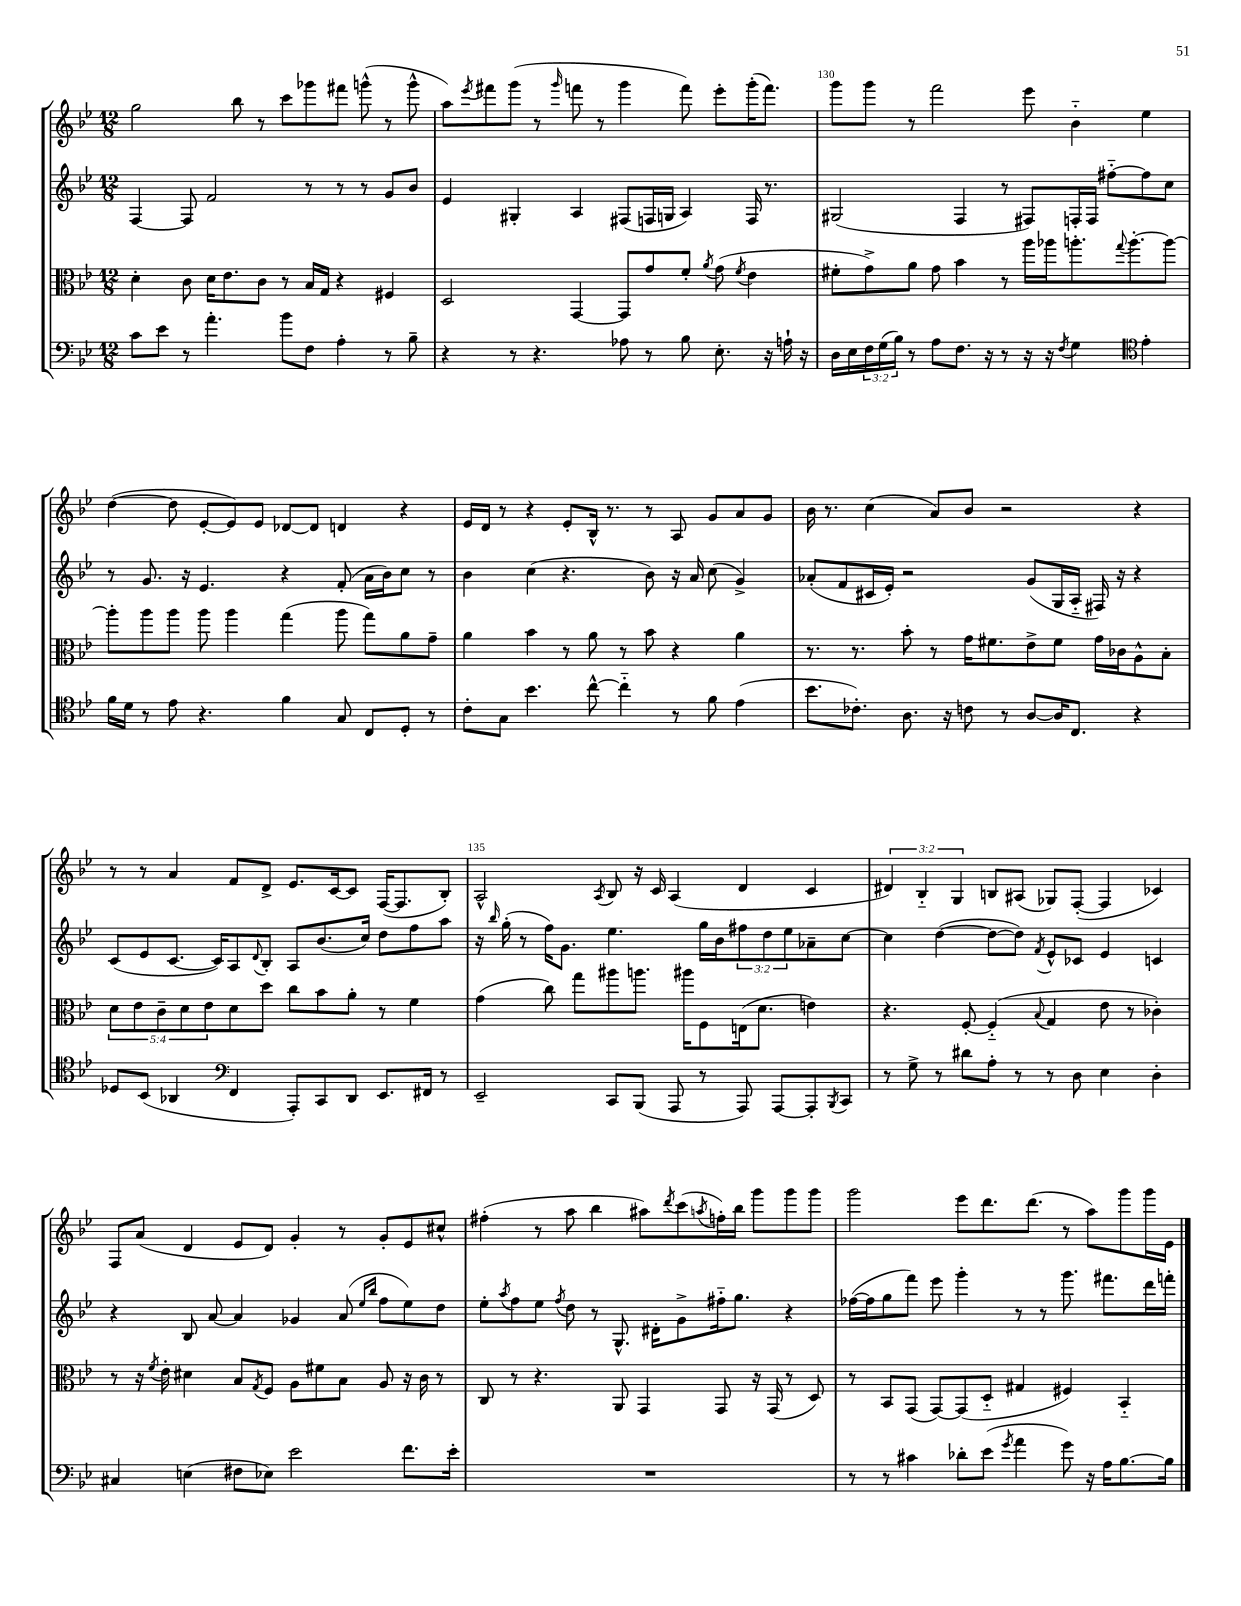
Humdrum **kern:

**kern	**kern	**kern	**kern
*part4	*part3	*part2	*part1
*staff4	*staff3	*staff2	*staff1
*clefF4	*clefC3	*clefG2	*clefG2
*k[b-e-]	*k[b-e-]	*k[b-e-]	*k[b-e-]
*M12/8	*M12/8	*M12/8	*M12/8
=128	=128	=128	=128
8c\L	4d'\	[4F/	2gg\
8e-\J	.	.	.
8r	8c\	8F/]	.
4.a'\	16d\KL	2f/	.
.	8.e-\	.	.
.	.	.	8bb-\
.	8c\J	.	8r
8b-\L	8r	.	8ccc\L
8F\J	16B-/LL	8r	8ggg-X\
.	16G/JJ	.	.
4A'\	4r	8r	8fff#X\J
.	.	8r	(8gggn^^\
8r	4F#X/	8g/L	8r
8B-~\	.	8b-/J	8ggg^^\
=129	=129	=129	=129
4r	2D/	4e-/	8aa\L)
.	.	.	8qeee-/
.	.	.	8fff#X\
8r	.	4G#X'/	(8ggg\J
4.r	.	.	8r
.	.	.	16qqggg/
.	[4GG/	4A/	8fffn\
.	.	.	8r
8A-X\	8GG/L]	(8F#X/L	4ggg\
8r	8g/	16Fn/L	.
.	.	16Gn/JJ	.
8B-\	8f'/J	4A/)	8fff\)
.	8qa/	.	.
8.E-'\	(8g\	.	8eee-'\L
.	8qf/	.	.
.	4e-\	16F/	(16ggg'\K
16r	.	8.r	8.fff\J)
16An`\	.	.	.
16r	.	.	.
=130	=130	=130	=130
16D\LL	8f#X'\L	(2G#X/	8ggg\L
16E-\	.	.	.
24F\	8g^\)	.	8ggg\J
(24G\	.	.	.
24B-\JJ)	.	.	.
8r	8a\J	.	8r
8A\L	8g\	.	2fff\
8.F\J	4b-\	4F/	.
16r	.	.	.
8r	8r	8r	.
16r	16aa\LL	8F#X/L)	8eee-\
16r	16aa-X\J	.	.
8qF/	.	.	.
4G\	8.aan'\	16Fn'/L	4b-\
.	.	16F/JJ	.
.	.	[8ff#X\L	.
.	8qqgg/	.	.
.	[8.aa'\	.	.
*clefC4	*	*	*
4e-'\	.	8ff#\]	4ee-\
.	8aa\J_	8cc\J	.
!!LO:LB:g=z
=131	=131	=131	=131
16f\LL	8aa'\L]	8r	([4dd\
16d\JJ	.	.	.
8r	8aa\	8.g/	.
8e-\	8aa\J	.	8dd\]
.	.	16r	.
4.r	8aa\	4.e-/	[8e-'/L
.	4aa\	.	8e-/])
.	.	.	8e-/J
4f\	(4gg\	4r	[8d-X/L
.	.	.	8d-/J]
8G/	8aa\	(8f'/	4dn/
8C/L	8gg\L)	16a\LL	.
.	.	16b-\J)	.
8D'/J	8a\	8cc\J	4r
8r	8g~\J	8r	.
=132	=132	=132	=132
8c'\L	4a\	4b-\	16e-/LL
.	.	.	16d/JJ
8G\J	.	.	8r
4.b-\	4b-\	(4cc\	4r
.	8r	4.r	8e-'/L
[8cc^^\	8a\	.	16B-^^/Jk
.	.	.	8.r
4cc\]	8r	.	.
.	8b-\	8b-\)	8r
8r	4r	16r	8A/
.	.	16a/	.
8f\	.	(8cc\	8g/L
(4e-\	4a\	4g^/)	8a/
.	.	.	8g/J
=133	=133	=133	=133
8.b-\L	8.r	(8a-X'/L	16b-\
.	.	.	8.r
.	.	8f/	.
8.c-X'\J)	8.r	.	.
.	.	16c#X/L	(4cc\
.	.	16e-'/JJ)	.
8.A\	8b-'\	2r	.
.	8r	.	8a/L)
16r	.	.	.
8cn\	16g\KL	.	8b-/J
.	8.f#X\	.	.
8r	.	.	2r
[8A/L	8e-^\	(8g/L	.
16A/K]	8f#\J	16G/L	.
8.C/J	.	16A/JJ	.
.	16g\LL	16F#X/)	.
.	16c-X\J	16r	.
4r	8A^^\	4r	4r
.	8B-'\J	.	.
!!LO:LB:g=z
=134	=134	=134	=134
8D-X/L	10d\L	(8c/L	8r
.	10e-\	.	.
(8BB-/J	.	8e-/	8r
.	10c~\	.	.
4AA-X/	.	[8.c/J	4a/
.	10d\	.	.
.	10e-\	.	.
.	.	16c/KL])	.
*clefF4	*	*	*
4FF/	8d\	8A/	8f/L
.	.	8qqd/	.
.	8dd\J	8B-'/J	8d^/J
8AAA'/L)	8cc\L	8A/L	8.e-/L
8CC/	8b-\	(8.b-/	.
.	.	.	[16c/k
8DD/J	8a'\J	.	8c/J]
.	.	16cc/Jk)	.
8.EE-/L	8r	8dd\L	([16F/KL
.	.	.	8.F/]
.	4f\	8ff\	.
16FF#X/Jk	.	.	.
8r	.	8aa\J	8B-'/J)
=135	=135	=135	=135
2EE-~/	(4g\	16r	2A^^/
.	.	16qqbb-/	.
.	.	(16gg'\	.
.	.	8r	.
.	8cc\)	16ff\KL)	.
.	.	8.g\J	.
.	8gg\L	.	.
.	.	.	8qA/
8CC/L	8aa#X\	4.ee-\	8B-/
(8BBB-/J	8.aan\J	.	16r
.	.	.	16c/
8AAA/	.	.	(4A/
.	16aa#X\KL	.	.
8r	8F\	16gg\LL	.
.	.	16b-\J	.
8AAA/)	(16En\k	12ff#X\	4d/
.	8.d\J	.	.
.	.	12dd\	.
[8AAA/L	.	.	.
.	.	12ee-\	.
8AAA'/]	4en\)	8a-X~\	4c/
8qBBB-/	.	.	.
8CC/J	.	[8cc\J	.
=136	=136	=136	=136
8r	4.r	4cc\]	6d#X/)
8G^\	.	.	.
.	.	.	6B-/
8r	.	([4dd\	.
.	.	.	6G/
8d#X\L	[8F'/	.	.
8A'\J	(4F/]	8dd\L_	8Bn/L
8r	.	8dd\J])	(8A#X/J
.	8qqB-/	8qf/	.
8r	4G/	8e-^^/L	8G-X/L)
8D\	.	8c-X/J	([8F'/J
4E-\	8e-\	4e-/	4F/]
.	8r	.	.
4D'\	4c-X'\)	4cn/	4c-X/)
!!LO:LB:g=z
=137	=137	=137	=137
4C#X/	8r	4r	8F/L
.	16r	.	(8a/J
.	8qf/	.	.
.	16e-'\	.	.
(4En\	4d#X\	8B-/	4d/
.	.	[8a/	.
8F#X\L	8B-/L	4a/]	8e-/L
.	8qG/	.	.
8E-X\J)	8F/J	.	8d/J)
2e-\	8A\L	4g-X/	4g'/
.	8f#X\	.	.
.	8B-\J	(8a/	8r
.	.	16qqee-/LL	.
.	.	16qqbb-/JJ	.
.	8A/	8ff\L	8g'/L
8.f\L	16r	8ee-\)	8e-/
.	16c\	.	.
.	8r	8dd\J	8cc#X^^/J
16e-'\Jk	.	.	.
=138	=138	=138	=138
1.r	8C/	8ee-'\L	(4ff#X'\
.	.	8qaa/	.
.	8r	8ff\	.
.	4.r	8ee-\J	8r
.	.	8qff/	.
.	.	8dd\	8aa\
.	.	8r	4bb-\
.	8AA/	8.G^^/	.
.	4GG/	.	8aa#X\L)
.	.	16d#X'\KL	.
.	.	.	8qddd/
.	.	8g^\	(8ccc\
.	.	.	8qaan/
.	8GG/	16ff#X\k	16ffn'\L)
.	.	8.gg\J	16bb-\JJ
.	16r	.	8ggg\L
.	(16GG/	.	.
.	8r	4r	8ggg\
.	8D/)	.	8ggg\J
=139	=139	=139	=139
8r	8r	([16ff-X\LL	2ggg\
.	.	16ff-\J]	.
8r	8BB-/L	8gg\	.
4c#X\	(8GG/J	8fff\J)	.
.	[8GG/L)	8eee-\	.
8d-X'\L	(8GG/]	4ggg'\	8eee-\L
(8e-\J	8D/J	.	8.ddd\
8qg/	.	.	.
4a\	4G#X/	8r	.
.	.	.	(8.ddd\J
.	.	8r	.
8g\)	4F#X/)	8.ggg\	8r
16r	.	.	8aa\L)
16A\KL	.	8.fff#X\L	.
[8.B-\	4BB-/	.	8ggg\
.	.	16ddd\L	16ggg\L
16B-\Jk]	.	16fffn'\JJ	16e-\JJ
==	==	==	==
*-	*-	*-	*-
